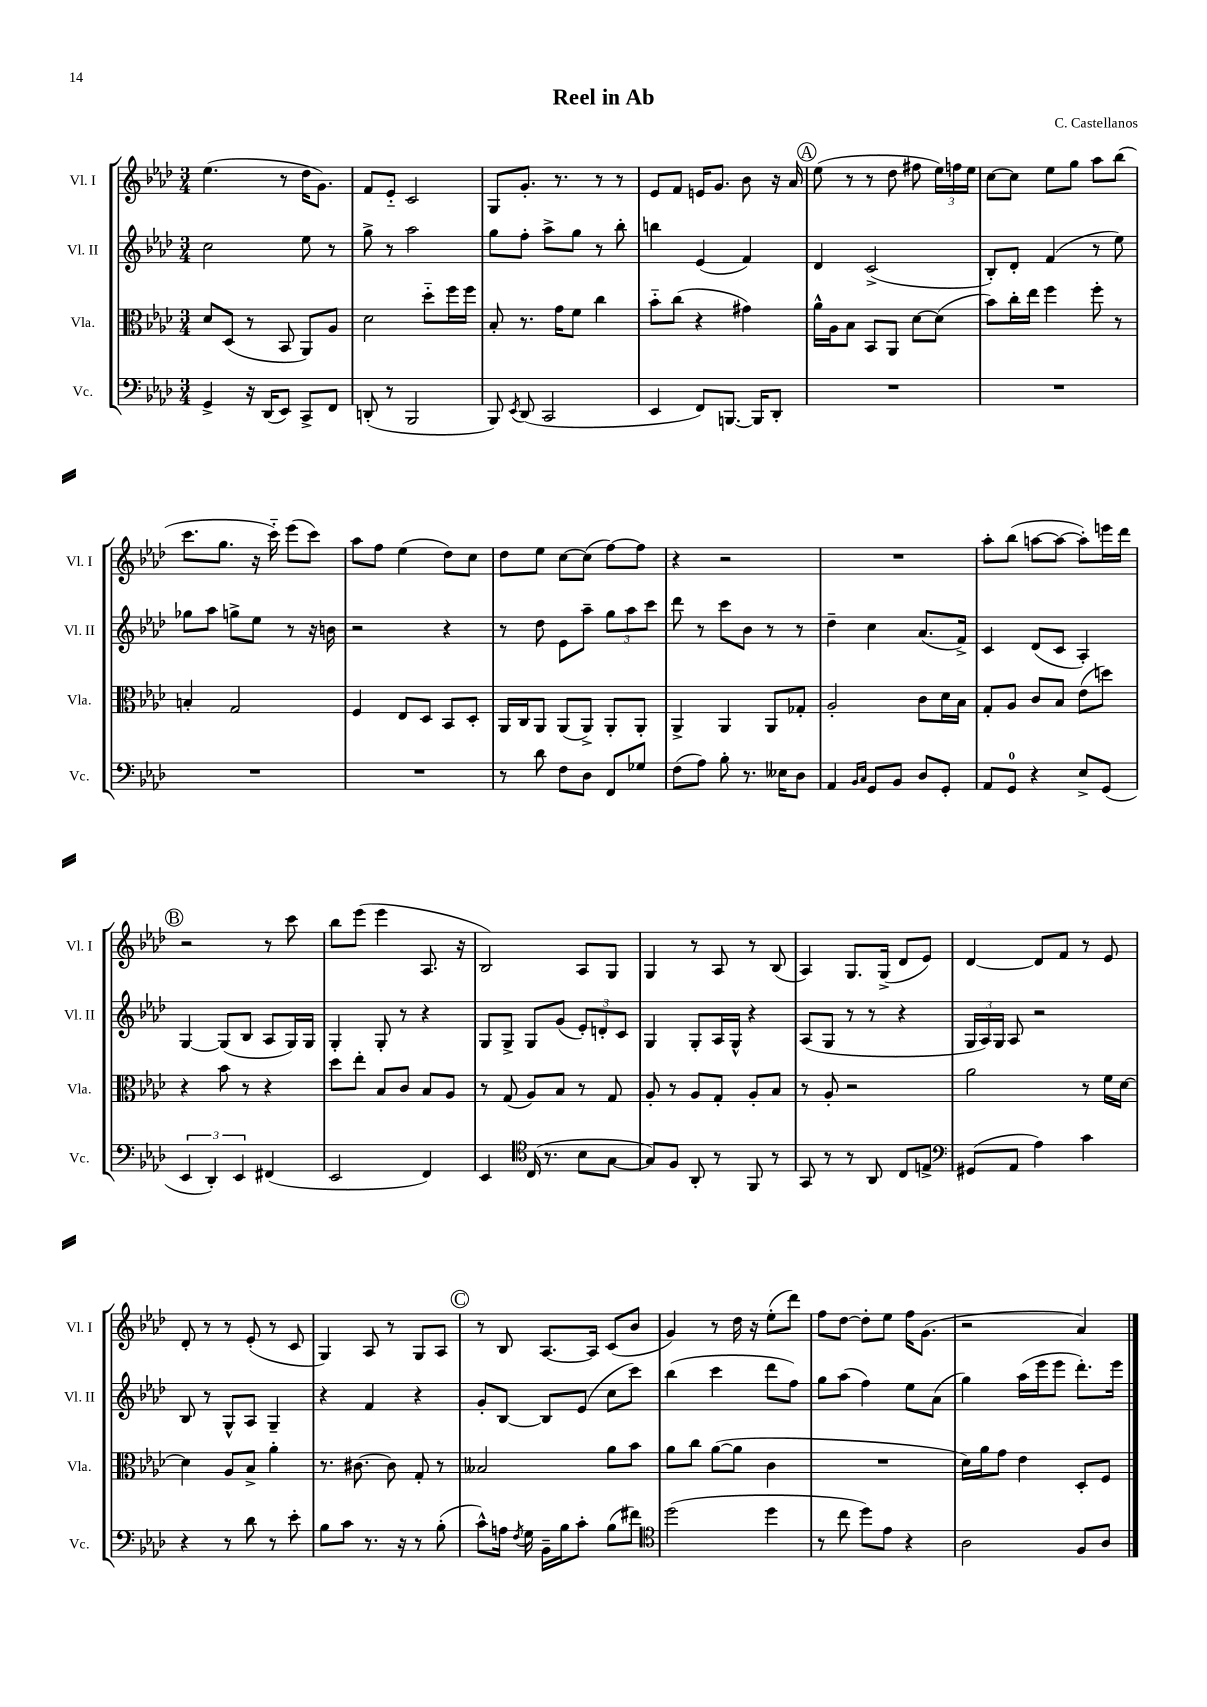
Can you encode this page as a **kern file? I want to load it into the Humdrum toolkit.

**kern	**kern	**kern	**kern
*staff4	*staff3	*staff2	*staff1
*clefF4	*clefC3	*clefG2	*clefG2
*k[b-e-a-d-]	*k[b-e-a-d-]	*k[b-e-a-d-]	*k[b-e-a-d-]
*M3/4	*M3/4	*M3/4	*M3/4
4GG^/	8d-/L	2cc\	(4.ee-\
.	(8D-/J	.	.
16r	8r	.	.
(16DD-/LK	.	.	.
8EE-/J)	8BB-/	.	8r
8CC^/L	8AA-/L)	8ee-\	16dd-\LK
.	.	.	8.g\J)
8FF/J	8A-/J	8r	.
=	=	=	=
(8DD'/	2d-\	8gg^\	8f/L
8r	.	8r	8e-'~/J
2BBB-/	.	2aa-\	2c/
.	8dd-'~\L	.	.
.	16ff\L	.	.
.	16ff\JJ	.	.
=	=	=	=
8BBB-/)	8B-'/	8gg\L	8G/L
8qEE-/	.	.	.
(8DD-/	8.r	8ff'\J	8.g'/J
2CC/	.	8aa-^\L	.
.	16g\LK	.	8.r
.	8f\J	8gg\J	.
.	4cc\	8r	8r
.	.	8bb-'\	8r
=	=	=	=
4EE-/	8b-'~\L	4bb\	8e-/L
.	(8cc\J	.	8f/J
8FF/L)	4r	(4e-/	16e/LK
.	.	.	8.g/J
[8.BBB/J	.	.	.
.	4g#\)	4f/)	8b-\
16BBB/]LK	.	.	.
8DD-'/J	.	.	16r
.	.	.	16a-/
=	=	=	=
2.r	16a-^^\LL	4d-/	(8ee-\
.	16A-\J	.	.
.	8B-\J	.	8r
.	8BB-/L	(2c^/	8r
.	8AA-/J	.	8dd-\
.	[8d-\L	.	8ff#\
.	(8d-\]J	.	24ee-\LL)
.	.	.	24ff\
.	.	.	24ee-\JJ
=	=	=	=
2.r	8b-\L)	8B-'/L)	[8cc\L
.	16cc'\L	8d-'/J	8cc\]J
.	16ee-\JJ	.	.
.	4ff\	(4f/	8ee-\L
.	.	.	8gg\J
.	8ff'\	8r	8aa-\L
.	8r	8ee-\)	(8bb-\J
=	=	=	=
2.r	4B'/	8gg-\L	8.ccc\L
.	.	8aa-\J	.
.	.	.	8.gg\J
.	2G/	8gg^\L	.
.	.	8ee-\J	16r
.	.	.	16ccc'~\)
.	.	8r	(8eee-\L
.	.	16r	8ccc\J)
.	.	16b\	.
=	=	=	=
2.r	4F/	2r	8aa-\L
.	.	.	8ff\J
.	8E-/L	.	(4ee-\
.	8D-/J	.	.
.	8BB-/L	4r	8dd-\L)
.	8D-'/J	.	8cc\J
=	=	=	=
8r	16AA-/LL	8r	8dd-\L
.	16C/J	.	.
8d-\	8AA-/J	8dd-\	8ee-\J
8F\L	(8AA-/L	8e-\L	[8cc\L
8D-\J	8AA-^/J)	8aa-~\J	(8cc\]J
8FF/L	8AA-'/L	12gg\L	[8ff\L)
.	.	12aa-\	.
8G-/J	8AA-'/J	.	8ff\]J
.	.	12ccc\J	.
=	=	=	=
(8F\L	4AA-^/	8ddd-\	4r
8A-\J)	.	8r	.
8B-'\	4AA-/	8ccc\L	2r
8.r	.	8b-\J	.
.	8AA-/L	8r	.
16E--\LK	.	.	.
8D-\J	8G-'/J	8r	.
=	=	=	=
4AA-/	2A-'/	4dd-~\	2.r
16qqBB-/LL	.	.	.
16qqC/JJ	.	.	.
8GG/L	.	4cc\	.
8BB-/J	.	.	.
8D-/L	8c\L	(8.a-/L	.
8GG'/J	16d-\L	.	.
.	16B-\JJ	16f^/Jk)	.
=	=	=	=
8AA-/L	8G'/L	4c/	8aa-'\L
8GG/J	8A-/J	.	(8bb-\J
4r	8c/L	(8d-/L	[8aa\L
.	8B-/J	8c/J	8aa\_J
8E-^/L	(8e-\L	4A-'/)	8aa'\]L)
(8GG/J	8dd\J)	.	16eee\L
.	.	.	16ddd-\JJ
=	=	=	=
6EE-/	4r	[4G/	2r
6DD-'/)	.	.	.
.	8b-\	(8G/]L	.
6EE-/	.	.	.
.	8r	8B-/J	.
(4FF#/	4r	8A-/L	8r
.	.	16G/L)	8ccc\
.	.	16G/JJ	.
=	=	=	=
2EE-/	8dd-\L	4G'/	8bb-\L
.	8ee-'\J	.	(8eee-\J
.	8B-/L	8G'/	4eee-\
.	8c/J	8r	.
4FF/)	8B-/L	4r	8.A-/
.	8A-/J	.	.
.	.	.	16r
=	=	=	=
4EE-/	8r	8G/L	2B-/)
.	(8G/	8G^/J	.
*clefC4	*	*	*
(16C/	8A-/L)	8G/L	.
8.r	.	.	.
.	8B-/J	(8g/J	.
8B-\L	8r	12e-'/L)	8A-/L
.	.	12d'/	.
[8G\J	8G/	.	8G/J
.	.	12c/J	.
=	=	=	=
8G/]L)	8A-'/	4G/	4G/
8F/J	8r	.	.
8AA-'/	8A-/L	8G'/L	8r
8r	8G'/J	16A-/L	8A-/
.	.	16G^^/JJ	.
8FF/	8A-'/L	4r	8r
8r	8B-/J	.	(8B-/
=	=	=	=
8GG/	8r	(8A-/L	4A-/)
8r	8A-'/	8G/J	.
8r	2r	8r	8.G/L
8AA-/	.	8r	.
.	.	.	(16G^/Jk
8C/L	.	4r	8d-/L
8E^/J	.	.	8e-/J)
=	=	=	=
*clefF4	*	*	*
(8GG#/L	2a-\	24G/LL	[4d-/
.	.	24A-/)	.
.	.	24G/JJ	.
8AA-/J	.	8A-/	.
4A-\)	.	2r	8d-/]L
.	.	.	8f/J
4c\	8r	.	8r
.	16f\LL	.	8e-/
.	[16d-\JJ	.	.
=	=	=	=
4r	4d-\]	8B-/	8d-'/
.	.	8r	8r
8r	8A-/L	8G^^/L	8r
8d-\	8B-^/J	8A-/J	(8e-'/
8r	4a-'\	4G~/	8r
8e-'\	.	.	8c/
=	=	=	=
8B-\L	8.r	4r	4G/)
8c\J	.	.	.
.	[8.c#\	.	.
8.r	.	4f/	8A-/
.	8c#\]	.	8r
16r	.	.	.
8r	8G'/	4r	8G/L
(8B-'\	8r	.	8A-/J
=	=	=	=
8c^^\L)	2B--/	8g'/L	8r
16A\Jk	.	[8B-/J	8B-/
8qF/	.	.	.
16G\	.	.	.
16BB-~\LL	.	8B-/]L	[8.A-/L
16B-\J	.	.	.
8c'\J	.	(8e-/J	.
.	.	.	16A-/]Jk
(8B-\L	8a-\L	8cc\L	(8c/L
8f#\J)	8b-\J	8ccc\J)	8b-/J
=	=	=	=
*clefC4	*	*	*
(2dd-\	8a-\L	(4bb-\	4g/)
.	8cc\J	.	.
.	([8a-\L	4ccc\	8r
.	8a-\]J	.	16dd-\
.	.	.	16r
4dd-\	4c\	8ddd-\L	(8ee-'\L
.	.	8ff\J)	8ddd-\J)
=	=	=	=
8r	2.r	8gg\L	8ff\L
8cc\	.	(8aa-\J	[8dd-\J
8dd-\L)	.	4ff\)	8dd-'\]L
8e-\J	.	.	8ee-\J
4r	.	8ee-\L	16ff\LK
.	.	.	(8.g\J
.	.	(8a-\J	.
=	=	=	=
2A-\	16d-\LL)	4gg\)	2r
.	16a-\J	.	.
.	8g\J	.	.
.	4e-\	(16aa-\LL	.
.	.	16eee-\J	.
.	.	8eee-\J	.
8F/L	8D-'/L	8.ddd-'\L)	4a-/)
8A-/J	8F/J	.	.
.	.	16eee-\Jk	.
==	==	==	==
*-	*-	*-	*-
